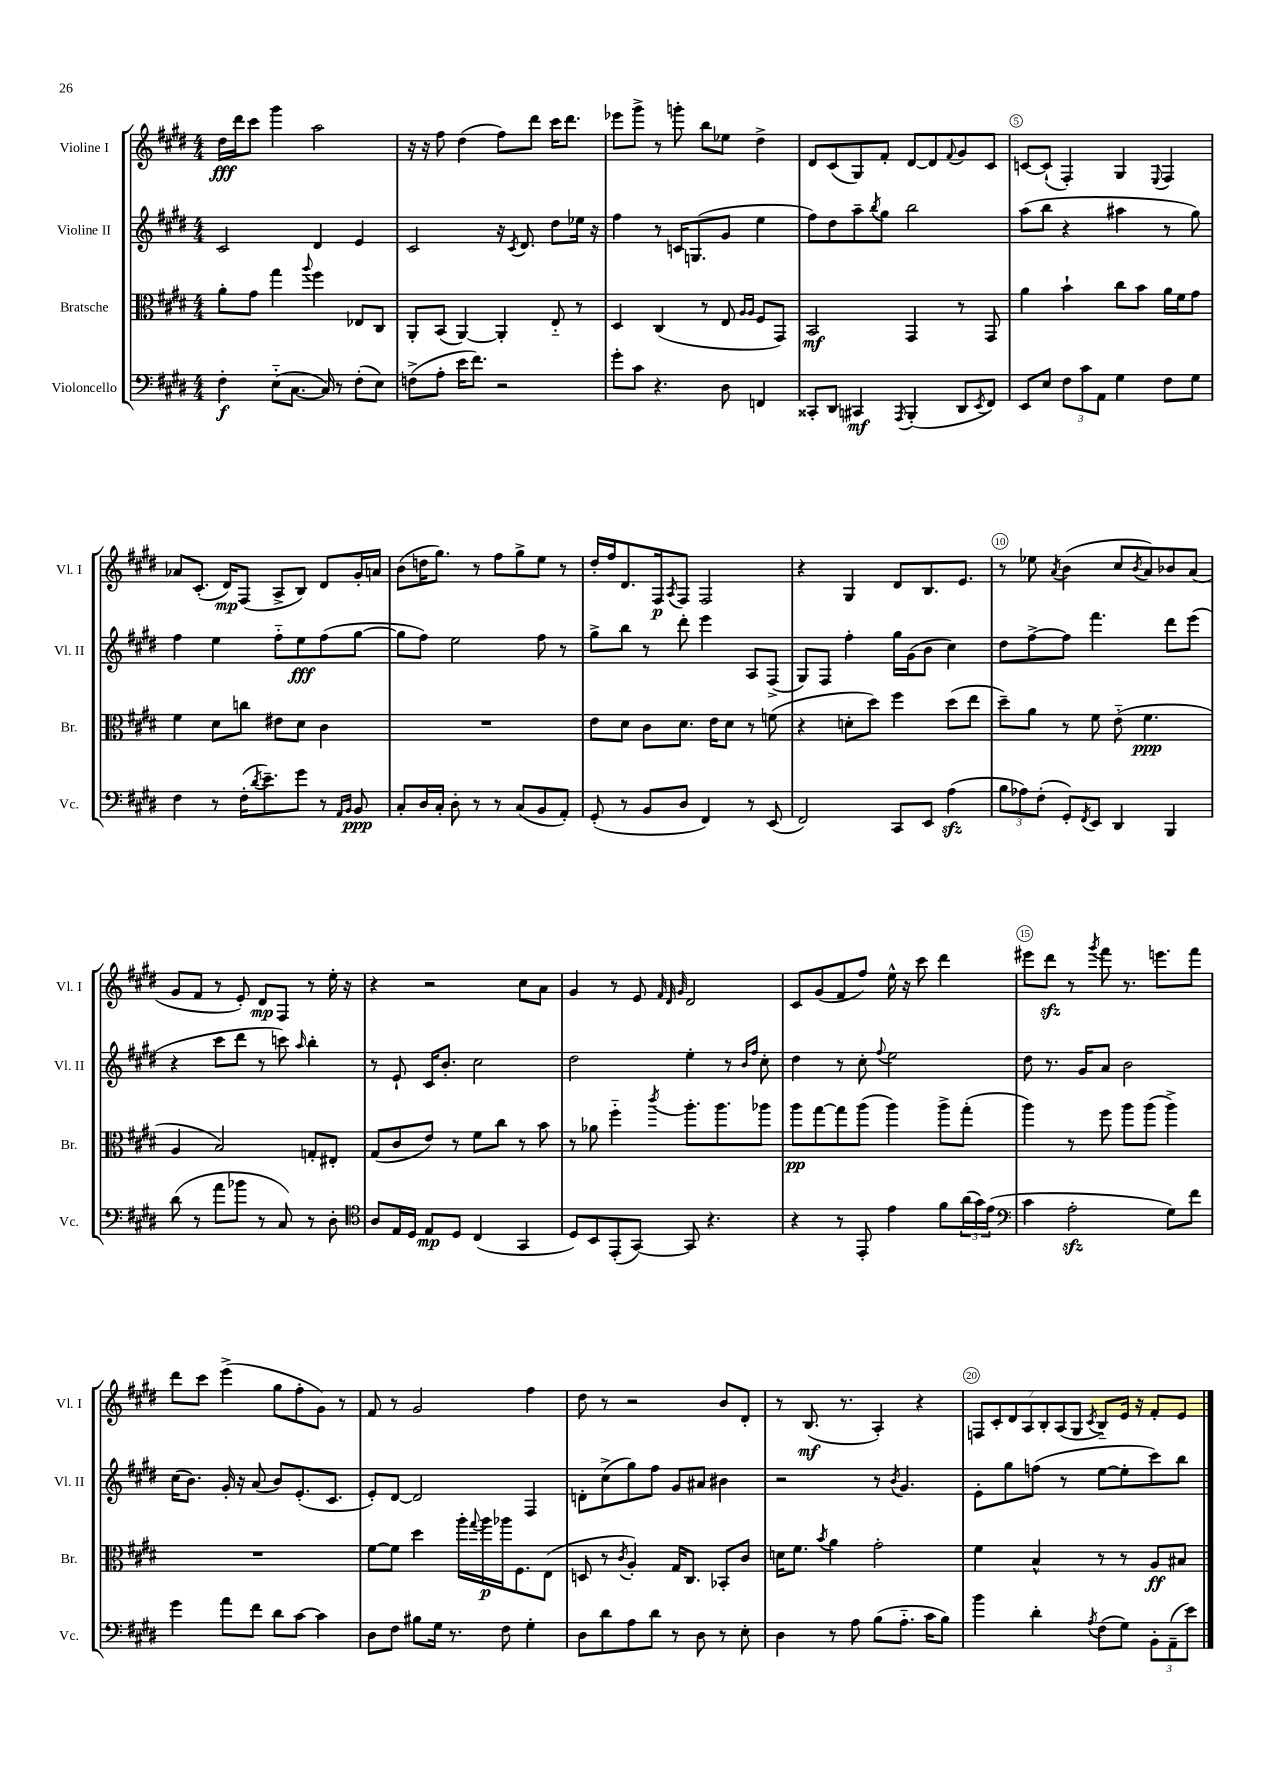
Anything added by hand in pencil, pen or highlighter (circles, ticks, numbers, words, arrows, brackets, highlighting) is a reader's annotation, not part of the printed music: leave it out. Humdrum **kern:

**kern	**dynam	**kern	**dynam	**kern	**dynam	**kern	**dynam
*part4	*part4	*part3	*part3	*part2	*part2	*part1	*part1
*staff4	*staff4	*staff3	*staff3	*staff2	*staff2	*staff1	*staff1
*I"Violoncello	*	*I"Bratsche	*	*I"Violine II	*	*I"Violine I	*
*I'Vc.	*	*I'Br.	*	*I'Vl. II	*	*I'Vl. I	*
*clefF4	*	*clefC3	*	*clefG2	*	*clefG2	*
*k[f#c#g#d#]	*	*k[f#c#g#d#]	*	*k[f#c#g#d#]	*	*k[f#c#g#d#]	*
*M4/4	*	*M4/4	*	*M4/4	*	*M4/4	*
=1	=1	=1	=1	=1	=1	=1	=1
4F#'\	f	8a'\L	.	2c#/	.	16dd#\LL	fff
.	.	.	.	.	.	16ddd#\J	.
.	.	8g#\J	.	.	.	8ccc#\J	.
(8E\L	.	4gg#\	.	.	.	4ggg#\	.
[8.C#\J	.	.	.	.	.	.	.
.	.	8qqaa/	.	.	.	.	.
.	.	4ff#\	.	4d#/	.	2aa\	.
16C#/])	.	.	.	.	.	.	.
8r	.	.	.	.	.	.	.
(8F#'\L	.	8E-X/L	.	4e/	.	.	.
8E\J)	.	8C#/J	.	.	.	.	.
=2	=2	=2	=2	=2	=2	=2	=2
(8Fn^\L	.	8AA'/L	.	2c#/	.	16r	.
.	.	.	.	.	.	16r	.
8A'\J	.	(8BB/J	.	.	.	8ff#\	.
16e\KL	.	[4AA/)	.	.	.	(4dd#\	.
8.f#\J)	.	.	.	.	.	.	.
2r	.	4AA'/]	.	16r	.	8ff#\L)	.
.	.	.	.	8qc#/	.	.	.
.	.	.	.	8.d#/	.	.	.
.	.	.	.	.	.	8ddd#\J	.
.	.	8E/	.	8dd#\L	.	16ccc#\KL	.
.	.	.	.	.	.	8.ddd#\J	.
.	.	8r	.	16ee-X\Jk	.	.	.
.	.	.	.	16r	.	.	.
=3	=3	=3	=3	=3	=3	=3	=3
8g#'\L	.	4D#/	.	4ff#\	.	8eee-X\L	.
8c#\J	.	.	.	.	.	8ggg#^\J	.
4.r	.	(4C#/	.	8r	.	8r	.
.	.	.	.	16cn/KL	.	8gggn'\	.
.	.	.	.	(8.Gn/	.	.	.
.	.	8r	.	.	.	8bb\L	.
8D#\	.	8E/	.	8g#/J	.	8ee-X\J	.
.	.	16qqA/LL	.	.	.	.	.
.	.	16qqA/JJ	.	.	.	.	.
4FFn/	.	8F#/L	.	4ee\	.	4dd#^\	.
.	.	8GG#/J)	.	.	.	.	.
=4	=4	=4	=4	=4	=4	=4	=4
8CC##X'/L	.	2BB/	mf	8ff#\L)	.	8d#/L	.
8DD#/J	.	.	.	8dd#\	.	(8c#/	.
4CC#X/	mf	.	.	8aa~\	.	8G#/)	.
.	.	.	.	8qbb/	.	.	.
.	.	.	.	8gg#\J	.	8f#'/J	.
8qAAA/	.	.	.	.	.	.	.
(4BBB'/	.	4GG#/	.	2bb\	.	[8d#/L	.
.	.	.	.	.	.	8d#/]	.
.	.	.	.	.	.	8qqf#/	.
8DD#/L	.	8r	.	.	.	8g#/	.
8qEE/	.	.	.	.	.	.	.
8FF#/J)	.	8GG#/	.	.	.	8c#/J	.
=5	=5	=5	=5	=5	=5	=5	=5
8EE/L	.	4a\	.	(8aa\L	.	[8cn/L	.
8E/J	.	.	.	8bb\J	.	(8c`/J]	.
12F#\L	.	4b`\	.	4r	.	4F#'/)	.
12c#\	.	.	.	.	.	.	.
12AA\J	.	.	.	.	.	.	.
4G#\	.	8cc#\L	.	4aa#X\	.	4G#/	.
.	.	8b\J	.	.	.	.	.
.	.	.	.	.	.	8qqE/	.
8F#\L	.	16a\LL	.	8r	.	4F#/	.
.	.	16f#\J	.	.	.	.	.
8G#\J	.	8g#\J	.	8gg#\)	.	.	.
!!LO:LB:g=z
=6	=6	=6	=6	=6	=6	=6	=6
4F#\	.	4f#\	.	4ff#\	.	8a-X/L	.
.	.	.	.	.	.	(8.c#'/J	.
8r	.	8d#\L	.	4ee\	.	.	.
.	.	.	.	.	.	16d#/KL)	mp
(16F#'\KL	.	8ccn\J	.	.	.	(8F#/J	.
8qd#/	.	.	.	.	.	.	.
8.e~\)	.	.	.	.	.	.	.
.	.	8e#X\L	.	8ff#\L	.	8A^/L	.
8g#\J	.	8d#\J	.	8ee\	fff	8B/J)	.
8r	.	4c#\	.	(8ff#\	.	8d#/L	.
16qqAA/LL	.	.	.	.	.	.	.
16qqBB/JJ	.	.	.	.	.	.	.
8BB/	ppp	.	.	[8gg#\J	.	16g#'/L	.
.	.	.	.	.	.	16an/JJ	.
=7	=7	=7	=7	=7	=7	=7	=7
8C#'/L	.	1r	.	8gg#\L]	.	(8b\L	.
16D#/L	.	.	.	8ff#\J)	.	16ddn\K	.
16C#'/JJ	.	.	.	.	.	8.gg#\J)	.
8D#'\	.	.	.	2ee\	.	.	.
8r	.	.	.	.	.	8r	.
8r	.	.	.	.	.	8ff#\L	.
(8C#/L	.	.	.	.	.	8gg#^\	.
8BB/	.	.	.	8ff#\	.	8ee\J	.
8AA'/J)	.	.	.	8r	.	8r	.
=8	=8	=8	=8	=8	=8	=8	=8
(8GG#'/	.	8e\L	.	8gg#^\L	.	16dd#'/LL	.
.	.	.	.	.	.	16ff#/J	.
8r	.	8d#\J	.	8bb\J	.	8.d#/	.
8BB/L	.	8c#\L	.	8r	.	.	.
.	.	.	.	.	.	16F#/k	p
.	.	.	.	.	.	8qA/	.
8D#/J	.	8.d#\J	.	8ddd#'\	.	8F#/J	.
4FF#/)	.	.	.	4eee\	.	2F#/	.
.	.	16e\KL	.	.	.	.	.
.	.	8d#\J	.	.	.	.	.
8r	.	8r	.	8A/L	.	.	.
(8EE/	.	(8fn\	.	(8F#^/J	.	.	.
=9	=9	=9	=9	=9	=9	=9	=9
2FF#/)	.	4r	.	8G#/L)	.	4r	.
.	.	.	.	8F#/J	.	.	.
.	.	8dn'\L	.	4ff#'\	.	4G#/	.
.	.	8dd#\J)	.	.	.	.	.
8CC#/L	.	4ff#\	.	16gg#\LL	.	8d#/L	.
.	.	.	.	(16g#\J	.	.	.
8EE/J	.	.	.	8b\J	.	8.B/	.
(4Azz\	.	(8dd#\L	.	4cc#\)	.	.	.
.	.	.	.	.	.	8.e/J	.
.	.	8ee\J	.	.	.	.	.
=10	=10	=10	=10	=10	=10	=10	=10
12B\L	.	8dd#~\L)	.	8dd#\L	.	8r	.
12A-X\)	.	.	.	.	.	.	.
.	.	8a\J	.	[8ff#^\	.	8ee-X\	.
(12F#'\J	.	.	.	.	.	.	.
.	.	.	.	.	.	8qa/	.
8GG#'/L)	.	8r	.	8ff#\J]	.	(4b\	.
8qFF#/	.	.	.	.	.	.	.
8EE/J	.	8f#\	.	4.fff#\	.	.	.
4DD#/	.	(8e\	.	.	.	8cc#/L	.
.	.	.	.	.	.	8qb/	.
.	.	4.f#\	ppp	.	.	8a/)	.
4BBB/	.	.	.	8ddd#\L	.	8b-X/	.
.	.	.	.	(8eee\J	.	(8a/J	.
!!LO:LB:g=z
=11	=11	=11	=11	=11	=11	=11	=11
(8d#\	.	4A/	.	4r	.	8g#/L	.
8r	.	.	.	.	.	8f#/J	.
8a\L	.	2B/)	.	8ccc#\L	.	8r	.
8b-X\J	.	.	.	8ddd#\J	.	8e'/)	.
8r	.	.	.	8r	.	8d#/L	mp
8C#/)	.	.	.	8cccn\)	.	8F#/J	.
.	.	.	.	16qqaa/	.	.	.
8r	.	8Gn'/L	.	4bb'\	.	8r	.
8D#'\	.	8E#X'/J	.	.	.	16ee'\	.
.	.	.	.	.	.	16r	.
=12	=12	=12	=12	=12	=12	=12	=12
*clefC4	*	*	*	*	*	*	*
8A/L	.	(8G#/L	.	8r	.	4r	.
16E/L	.	8c#/	.	8e`/	.	.	.
16D#/JJ	.	.	.	.	.	.	.
8E/L	mp	8e/J)	.	16c#/KL	.	2r	.
.	.	.	.	8.b'/J	.	.	.
8D#/J	.	8r	.	.	.	.	.
(4C#/	.	8f#\L	.	2cc#\	.	.	.
.	.	8cc#\J	.	.	.	.	.
4GG#/	.	8r	.	.	.	8cc#\L	.
.	.	8b\	.	.	.	8a\J	.
=13	=13	=13	=13	=13	=13	=13	=13
8D#/L)	.	8r	.	2dd#\	.	4g#/	.
8BB/	.	8a-X\	.	.	.	.	.
(8EE'/	.	4ff#\	.	.	.	8r	.
[8GG#/J)	.	.	.	.	.	8e/	.
.	.	.	.	.	.	32qqf#/	.
.	.	.	.	.	.	32qqd#/	.
.	.	8qccc#/	.	.	.	32qqg#/	.
8GG#/]	.	8.aa'\L	.	4ee'\	.	2d#/	.
4.r	.	.	.	.	.	.	.
.	.	8.aa\	.	.	.	.	.
.	.	.	.	8r	.	.	.
.	.	.	.	16qqb/LL	.	.	.
.	.	.	.	16qqff#/JJ	.	.	.
.	.	8aa-X\J	.	8cc#'\	.	.	.
=14	=14	=14	=14	=14	=14	=14	=14
4r	.	8aa\L	pp	4dd#\	.	8c#/L	.
.	.	[8gg#\	.	.	.	(8g#/	.
8r	.	8gg#\]	.	8r	.	8f#/	.
8EE'/	.	(8aa\J	.	8cc#'\	.	8ff#/J)	.
.	.	.	.	8qqff#/	.	.	.
4e\	.	4aa\)	.	2ee\	.	16ee^^\	.
.	.	.	.	.	.	16r	.
.	.	.	.	.	.	8ccc#\	.
8f#\L	.	8aa^\L	.	.	.	4ddd#\	.
(24a\L	.	(8gg#'\J	.	.	.	.	.
24g#\)	.	.	.	.	.	.	.
(24e\JJ	.	.	.	.	.	.	.
=15	=15	=15	=15	=15	=15	=15	=15
*clefF4	*	*	*	*	*	*	*
4c#\	.	4aa\)	.	8dd#\	.	8eee#X\L	.
.	.	.	.	8.r	.	8ddd#zz\J	.
2Azz'\	.	8r	.	.	.	8r	.
.	.	.	.	16g#/KL	.	.	.
.	.	.	.	.	.	8qggg#/	.
.	.	8ff#\	.	8a/J	.	8fff#\	.
.	.	8aa\L	.	2b\	.	8.r	.
.	.	(8aa\J	.	.	.	.	.
.	.	.	.	.	.	8.eeen\L	.
8G#\L)	.	4aa^\)	.	.	.	.	.
8f#\J	.	.	.	.	.	8fff#\J	.
!!LO:LB:g=z
=16	=16	=16	=16	=16	=16	=16	=16
4g#\	.	1r	.	(16cc#\KL	.	8ddd#\L	.
.	.	.	.	8.b\J)	.	.	.
.	.	.	.	.	.	8ccc#\J	.
8a\L	.	.	.	16g#'/	.	(4eee^\	.
.	.	.	.	16r	.	.	.
8f#\J	.	.	.	(8a/	.	.	.
8d#\L	.	.	.	8b/L)	.	8gg#\L	.
[8c#\J	.	.	.	(8.e'/	.	8ff#'\	.
4c#\]	.	.	.	.	.	8g#\J)	.
.	.	.	.	8.c#/J	.	.	.
.	.	.	.	.	.	8r	.
=17	=17	=17	=17	=17	=17	=17	=17
8D#\L	.	[8f#\L	.	8e'/L)	.	8f#/	.
8F#\J	.	8f#\J]	.	[8d#/J	.	8r	.
8B#X\L	.	4dd#\	.	2d#/]	.	2g#/	.
16G#\Jk	.	.	.	.	.	.	.
8.r	.	.	.	.	.	.	.
.	.	16aa'\LL	.	.	.	.	.
.	.	8qqgg#/	.	.	.	.	.
.	.	16aa\	p	.	.	.	.
8F#\	.	16aa-X\J	.	.	.	.	.
.	.	8.F#\	.	.	.	.	.
4G#'\	.	.	.	4F#/	.	4ff#\	.
.	.	(8E\J	.	.	.	.	.
=18	=18	=18	=18	=18	=18	=18	=18
8D#\L	.	8Dn/	.	8dn'\L	.	8dd#\	.
8d#\	.	8r	.	(8cc#^\	.	8r	.
.	.	8qc#/	.	.	.	.	.
8A\	.	4A'/)	.	8gg#\)	.	2r	.
8d#\J	.	.	.	8ff#\J	.	.	.
8r	.	16G#/KL	.	8g#/L	.	.	.
.	.	8.C#/J	.	.	.	.	.
8D#\	.	.	.	8a#X/J	.	.	.
8r	.	8BB-X'/L	.	4b#X\	.	8b/L	.
8E'\	.	8c#/J	.	.	.	8d#'/J	.
=19	=19	=19	=19	=19	=19	=19	=19
4D#\	.	16dn\KL	.	2r	.	8r	.
.	.	8.f#\J	.	.	.	.	.
.	.	.	.	.	.	(8.B/	mf
.	.	8qb/	.	.	.	.	.
8r	.	4a\	.	.	.	.	.
.	.	.	.	.	.	8.r	.
8A\	.	.	.	.	.	.	.
(8B\L	.	2g#'\	.	8r	.	4A'/)	.
.	.	.	.	8qb/	.	.	.
8.A\J	.	.	.	4.g#/	.	.	.
.	.	.	.	.	.	4r	.
16c#\KL	.	.	.	.	.	.	.
8B\J)	.	.	.	.	.	.	.
=20	=20	=20	=20	=20	=20	=20	=20
4b\	.	4f#\	.	8e'\L	.	14Fn/L	.
.	.	.	.	.	.	14c#'/	.
.	.	.	.	8gg#\	.	.	.
.	.	.	.	.	.	14d#/	.
.	.	.	.	.	.	14A/	.
4d#'\	.	4B^^/	.	(8ffn\J	.	.	.
.	.	.	.	.	.	14B'/	.
.	.	.	.	.	.	(14A/	.
.	.	.	.	8r	.	.	.
.	.	.	.	.	.	14G#/J	.
8qA/	.	.	.	.	.	8qc#/	.
(8F#\L	.	8r	.	[8ee\L	.	8B/L)	.
8G#\J)	.	8r	.	8ee'\]	.	16e/Jk	.
.	.	.	.	.	.	16r	.
12BB'\L	.	8A/L	ff	8ccc#\)	.	8f#'/L	.
(12AA~\	.	.	.	.	.	.	.
.	.	8B#X/J	.	8bb\J	.	8e/J	.
12e\J)	.	.	.	.	.	.	.
==	==	==	==	==	==	==	==
*-	*-	*-	*-	*-	*-	*-	*-
